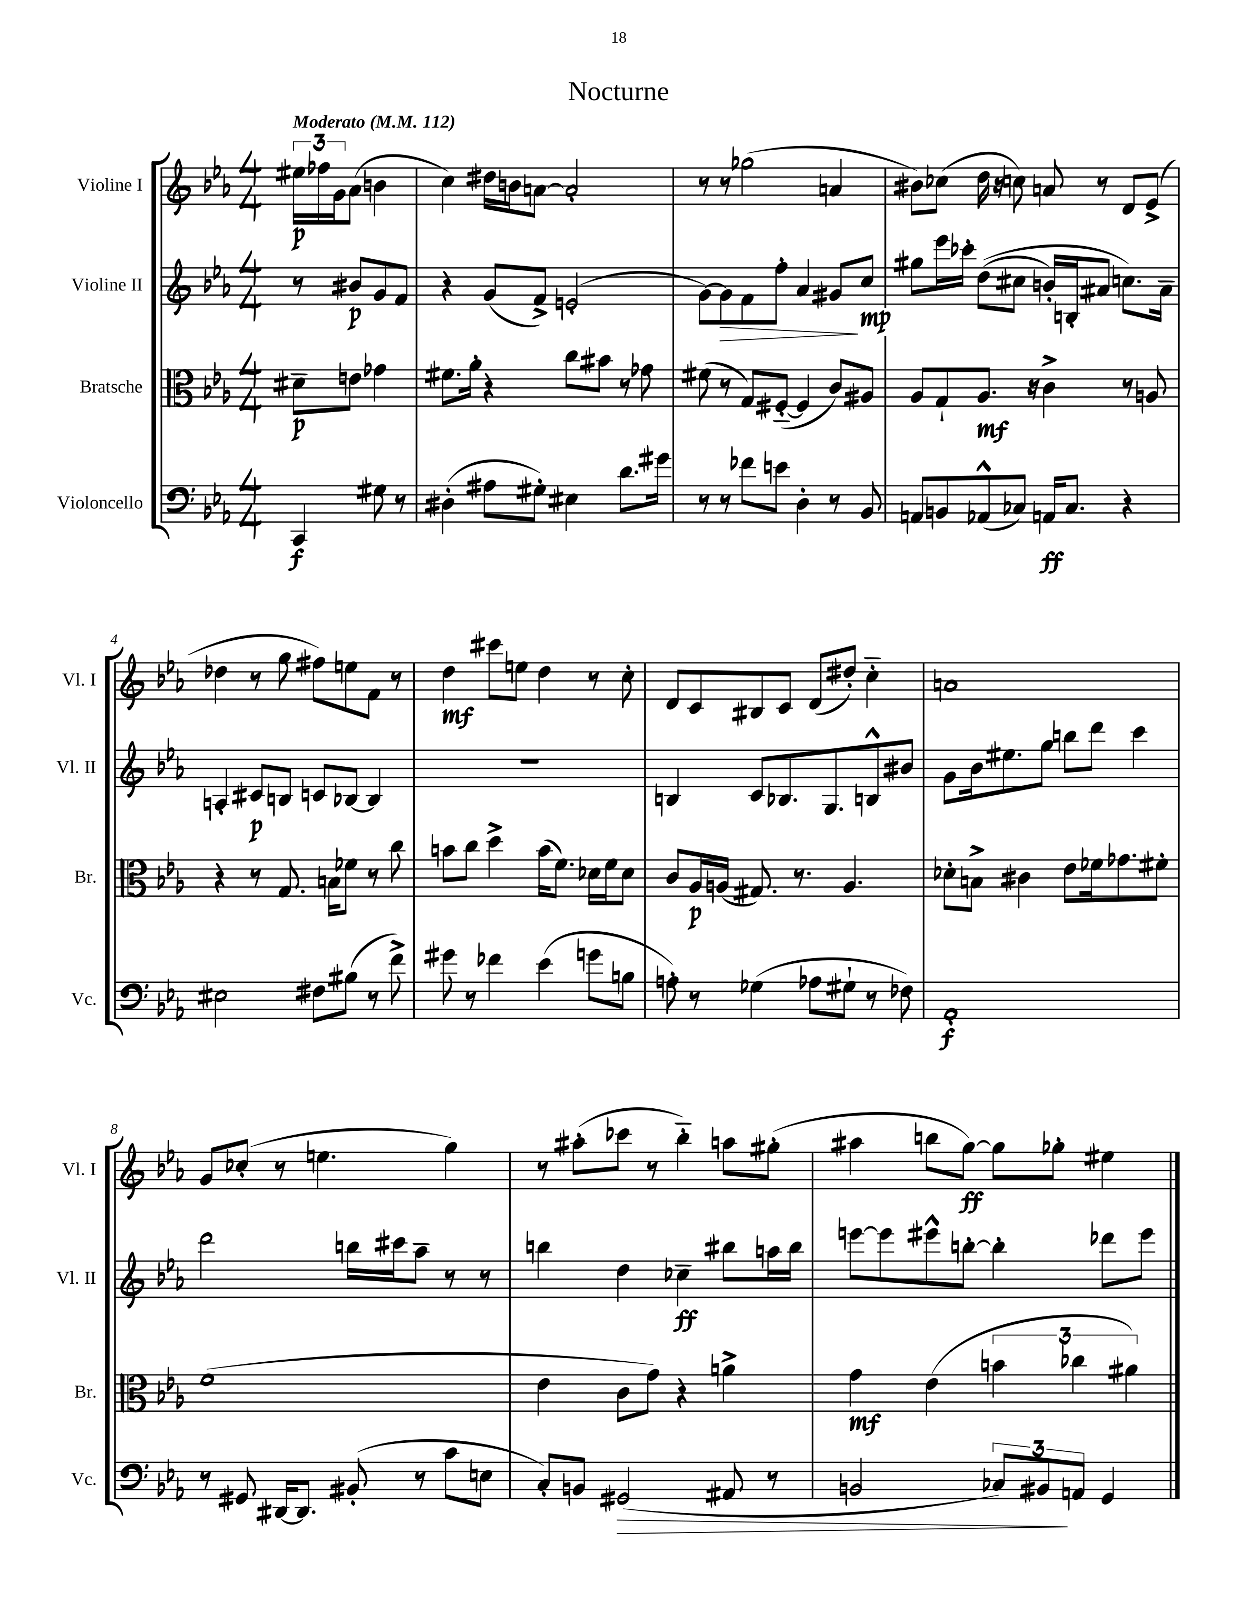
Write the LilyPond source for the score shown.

\header { title = "Nocturne" }
<<
\new StaffGroup <<
\new Staff = "s0" \with { instrumentName = "Violine I" shortInstrumentName = "Vl. I" } {
    \clef treble \key ees \major \numericTimeSignature \time 4/4 \partial 2 \tempo "Moderato" 4 = 112
    \tuplet 3/2 { eis''16\p fes''16 g'16 } aes'8( b'4 |
    c''4) dis''16 b'16 a'8~ a'2-. |
    r8 r8 ges''2( a'4 |
    bis'8) ces''8( d''16 r16 c''8) a'8 r8 d'8 ees'8->( |
    des''4 r8 g''8 fis''8) e''8 f'8 r8 |
    d''4\mf cis'''8 e''8 d''4 r8 c''8-. |
    d'8 c'8 bis8 c'8 d'8( dis''8-.) c''4-_ |
    a'1 |
    g'8 ces''8-.( r8 e''4. g''4) |
    r8 ais''8-.( ces'''8 r8 bes''4-_) a''8 gis''8-.( |
    ais''4 b''8 g''8~\ff) g''8 ges''8-. eis''4 \bar "|." |
}
\new Staff = "s1" \with { instrumentName = "Violine II" shortInstrumentName = "Vl. II" } {
    \clef treble \key ees \major \numericTimeSignature \time 4/4 \partial 2
    r8 bis'8\p g'8 f'8 |
    r4 g'8( f'8->) e'2-.( |
    g'8~) g'8\> f'8 f''8-. aes'4 gis'8\! c''8\mp |
    gis''8 ees'''16 ces'''16-. d''8(\( cis''8 b'16-.) b16-. ais'8 c''8.\) ais'16-- |
    a4-. cis'8\p b8 c'8 bes8~ bes4 |
    R1 |
    b4 c'8 bes8. g8. b8-^ bis'8 |
    g'8 bes'16 eis''8. g''8 b''8 d'''8 c'''4 |
    d'''2 b''16 cis'''16 aes''8-- r8 r8 |
    b''4 d''4 ces''4--\ff bis''8 a''16 bis''16 |
    e'''8~ e'''8 eis'''8-^ b''8~-. b''4-. des'''8 eis'''8 \bar "|." |
}
\new Staff = "s2" \with { instrumentName = "Bratsche" shortInstrumentName = "Br." } {
    \clef alto \key ees \major \numericTimeSignature \time 4/4 \partial 2
    dis'8--\p e'8 ges'4 |
    fis'8. aes'16-. r4 c''8 bis'8 r8 ges'8 |
    fis'8( r8 g8) fis8~-_( fis4 c'8) ais8 |
    aes8 g8-! aes8.\mf r16 c'4-> r8 a8 |
    r4 r8 g8. b16 fes'8 r8 c''8 |
    b'8 c''8 d''4-> b'16( f'8.) des'16 f'16 des'8 |
    c'8 aes16\p a16( gis8.) r8. a4. |
    des'8-. b8-> cis'4 ees'8 fes'16 ges'8. fis'8-. |
    f'1( |
    ees'4 c'8 g'8) r4 a'4-> |
    g'4\mf ees'4( \tuplet 3/2 { b'4 ces''4 ais'4) } \bar "|." |
}
\new Staff = "s3" \with { instrumentName = "Violoncello" shortInstrumentName = "Vc." } {
    \clef bass \key ees \major \numericTimeSignature \time 4/4 \partial 2
    c,4\f gis8 r8 |
    dis4-.( ais8 gis8-.) eis4 d'8. gis'16 |
    r8 r8 fes'8 e'8 d4-. r8 bes,8 |
    a,8 b,8 aes,8-^( ces8) a,16\ff ces8. r4 |
    eis2 fis8 bis8( r8 f'8->) |
    gis'8 r8 fes'4 ees'4( g'8 b8 |
    a8-.) r8 ges4( aes8 gis8-! r8 fes8) |
    aes,1-.\f |
    r8 gis,8 dis,16~ dis,8. bis,8-.( r8 c'8 e8 |
    c8-.) b,8 gis,2\>( ais,8 r8 |
    b,2 \tuplet 3/2 { ces8) bis,8\! a,8 } g,4 \bar "|." |
}
>>
>>
